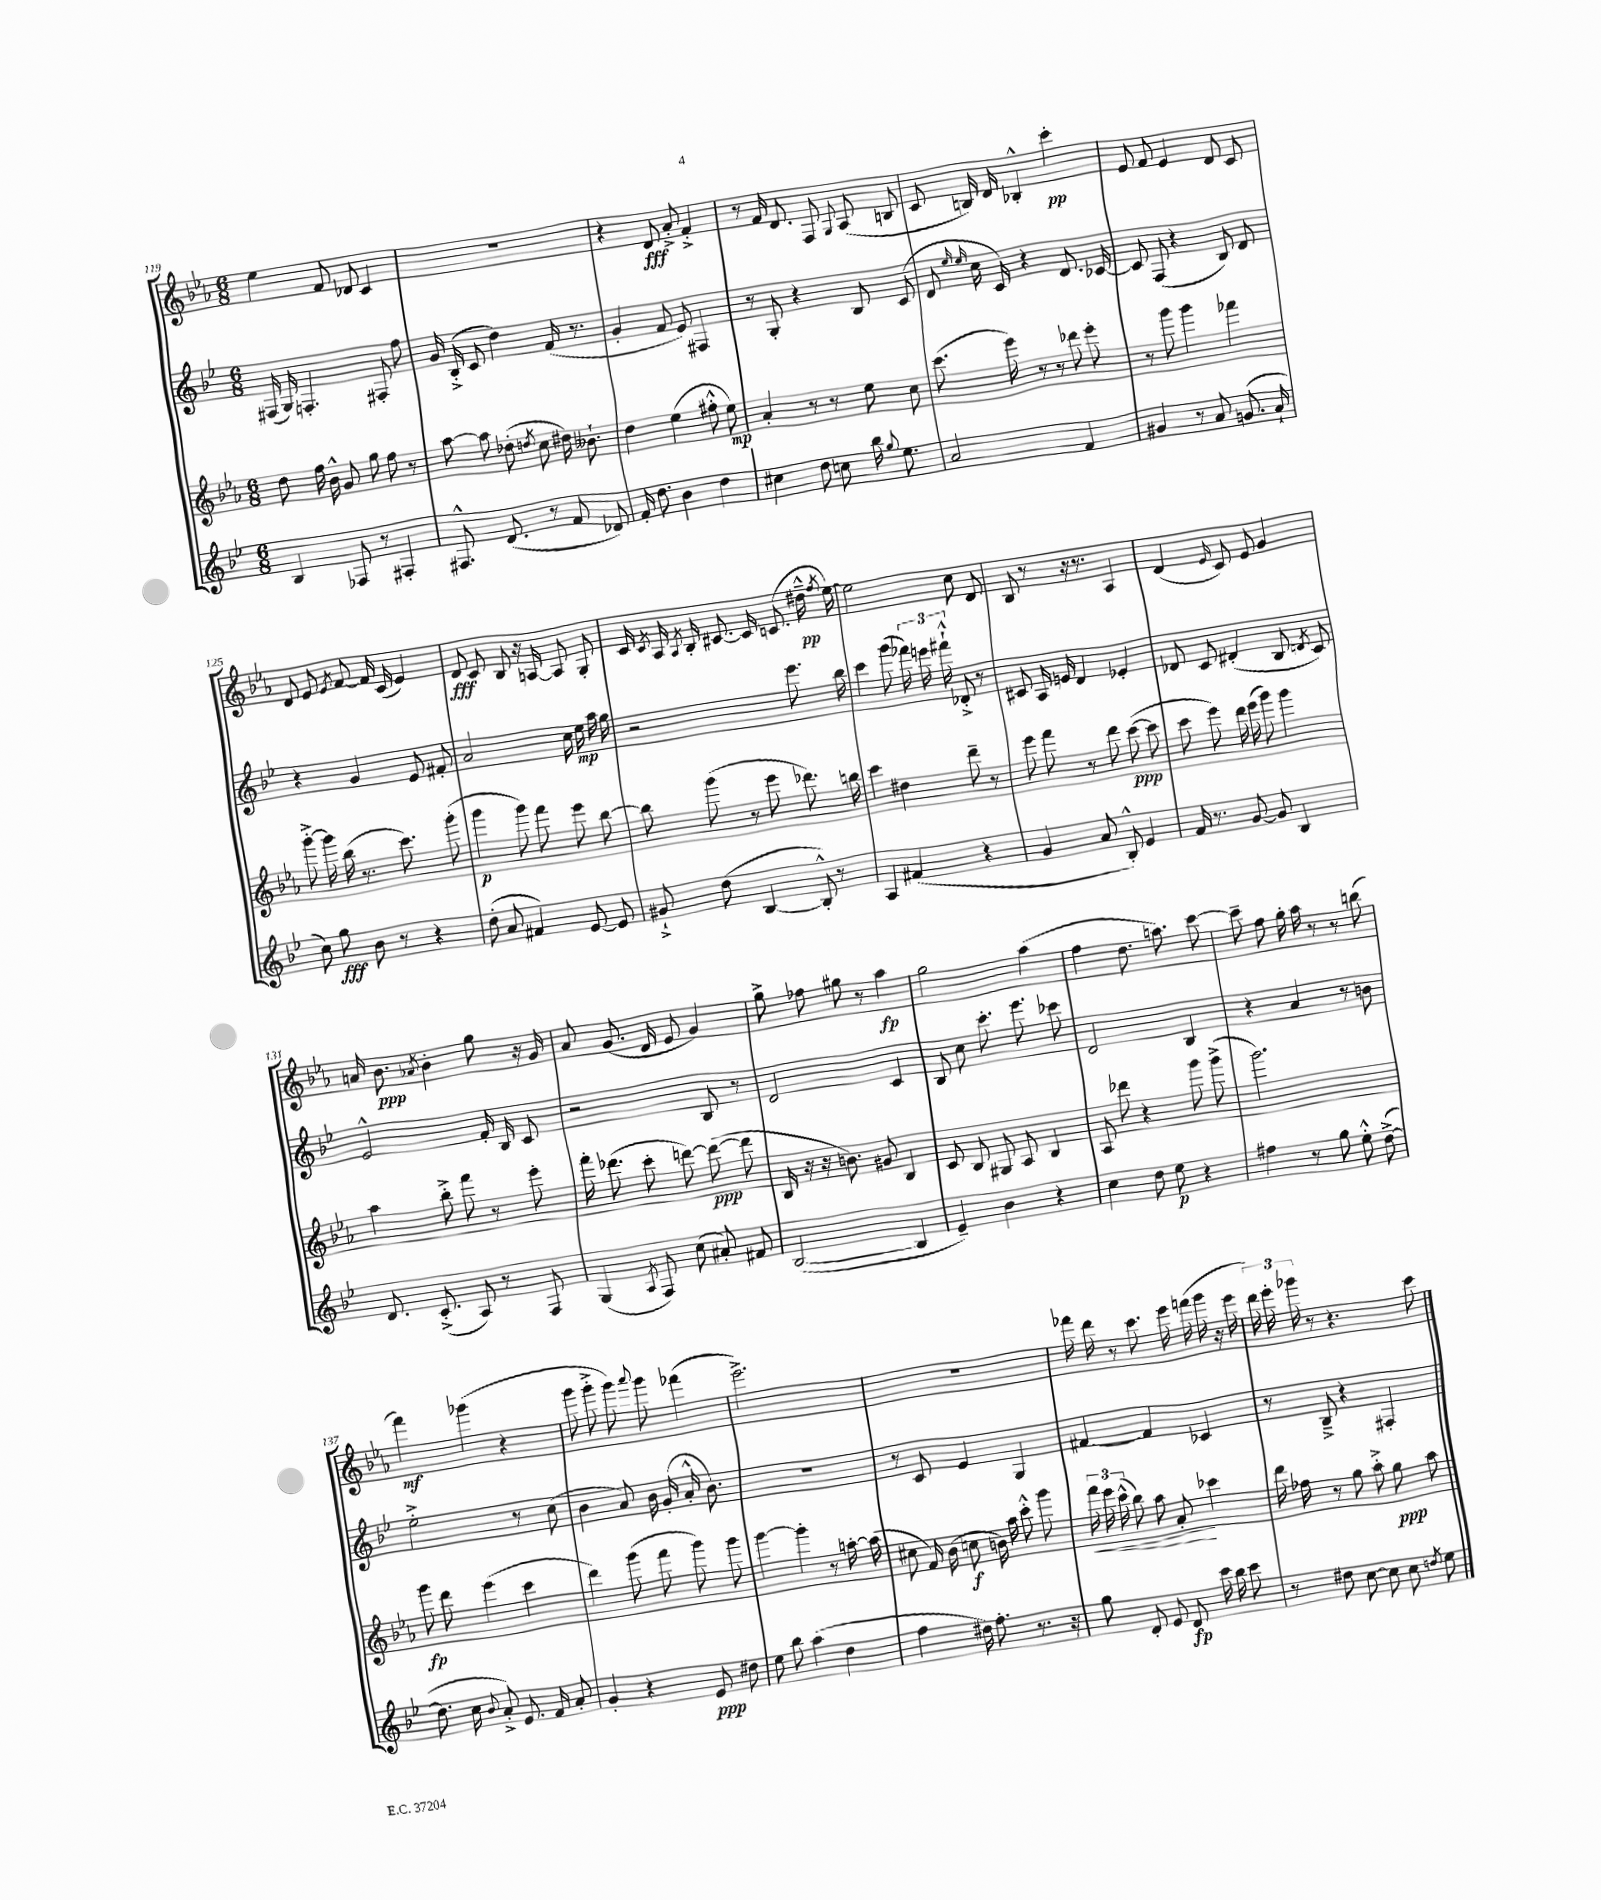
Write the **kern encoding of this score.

**kern	**kern	**kern	**kern
*staff4	*staff3	*staff2	*staff1
*clefG2	*clefG2	*clefG2	*clefG2
*k[b-e-]	*k[b-e-a-]	*k[b-e-]	*k[b-e-a-]
*M6/8	*M6/8	*M6/8	*M6/8
4B-	8dd	(16F#	4ee-
.	.	16G)	.
.	16ff	4.F'	.
.	16b-^^	.	.
8F-	8g	.	8f
8r	8gg	.	8d-
4F#'	8ff	8F#'	4c
.	8r	8ff	.
=	=	=	=
8.F#^^	[8aa-	16g	2.r
.	.	(16B-'^	.
.	8aa-]	8c	.
(8.d	.	.	.
.	(8dd-'	4dd)	.
.	8qdd	.	.
8r	8cc	.	.
8f	16dd#)	(16f	.
.	8.b--`	8.r	.
8d-)	.	.	.
=	=	=	=
16f'	4dd	4g'	4r
8.dd	.	.	.
4b-	(4ee-	8f	8d
.	.	8e-)	8a-'^
4dd	8ff#'^^	4F#	4f'^
.	8ee-)	.	.
=	=	=	=
4cc#	4a-'	8r	8r
.	.	8G'	16f
.	.	.	8.d
8dd	8r	4r	.
8cc	8r	.	8F
.	.	.	8qqG
16bb-	8ee-	8B-	(8A-
8qqgg	.	.	.
8.ee-	.	.	.
.	8cc	(8c	8B
=	=	=	=
2a	(8.ccc	8d	8c
.	.	16qqee-	.
.	.	16qqee-	.
.	.	16cc	16B)
.	16eee-)	16c)	16d
.	8r	4r	4B-'^^
.	8r	.	.
4f	8ddd-	8.d	4ccc'
.	8eee-'	.	.
.	.	[16c-	.
=	=	=	=
4g#	8r	8c-]	8e-
.	8ggg	(8F	8f
8r	4ggg	4r	4e-
8a	.	.	.
(8.g	4fff-	8B-)	8d
.	.	8d	8c
16a`	.	.	.
=	=	=	=
8cc)	[8ggg'^	4r	8d
8gg	16ggg]	.	8e-
.	(16bb-	.	.
.	.	.	8qe-
8b-	8.r	4g	[8f
8r	.	.	16f]
.	8.ccc)	.	(16c
4r	.	8e-	4e-)
.	(8ggg'	8f#'	.
=	=	=	=
(8dd'	4ggg	2a	8d
8a	.	.	8c
4f#)	8ggg)	.	8B-
.	8fff	.	16r
.	.	.	[16A
[8e-	8eee-	16cc	8A]
.	.	16ee-	.
8e-]	[8bb-	16aa	8G'
.	.	16gg	.
=	=	=	=
8g#`^	8bb-]	2r	16c
.	.	.	8qc
.	.	.	16A-
.	.	.	8qA-
(8dd	(8ggg	.	16B-'
.	.	.	[8.c#
[4B-	8r	.	.
.	8eee-	.	16c#]
.	.	.	(8.c
8B-'^^])	8.ddd-)	8.eee-	.
8r	.	.	16dd#~^^
.	.	.	8qff
.	16bb	16bb-	[16ee-)
=	=	=	=
4A	4ccc	4ccc	2ee-]
(4f#	4dd#	(8ggg	.
.	.	24fff-)	.
.	.	24eee	.
.	.	24fff#`^^	.
4r	8ddd~	8d-'^	8cc
.	8r	8r	8d
=	=	=	=
4g	8eee-	8c#	8B-
.	8fff	16A	8r
.	.	16e	.
8a	8r	4d	16r
.	.	.	8.r
8B-'^^)	8ddd	.	.
4e-	([8ccc	4e-'	4A-
.	8ccc]	.	.
=	=	=	=
16f	8ccc	8d-	(4d
8.r	.	.	.
.	8eee-)	8c	.
.	.	.	16qqe-
[8g	16ddd	(4d#'	8c)
.	(16eee-	.	.
8g]	8ggg)	.	8e-
4B-	4ggg	8B-	4g
.	.	8qd	.
.	.	8c)	.
=	=	=	=
8.d	4aa-	2e-^^	16a
.	.	.	8.b-
(8.c'^	.	.	.
.	.	.	8qa-
.	8bb-'^	.	4b-'
8A)	8fff	.	.
8r	8r	16f'	8gg
.	.	16B-	.
8F	8eee-'	8c	16r
.	.	.	16g
=	=	=	=
(4G	16fff'	2r	8a-
.	(8.ddd-	.	.
.	.	.	(8.g
8qA	.	.	.
8F)	8ccc'	.	.
.	.	.	16d
(8cc	[8ddd)	.	8e-
8a#')	(8ddd_	8B-	4g)
8f#	8ddd]	8r	.
=	=	=	=
([2B-	16B-	2d	8gg^
.	16r	.	.
.	16r	.	8ff-
.	8.b)	.	.
.	.	.	8gg#
.	8g#	.	8r
4B-]	4B-	4c	4aa-
=	=	=	=
4e-~)	8c	8B-	2gg
.	8B-	8cc	.
4b-	8G#	8.ccc'	.
.	8A-	.	.
.	.	8.eee-	.
4r	4B-	.	(4aa-
.	.	8ccc-	.
=	=	=	=
4cc	8A-	2d	4ff
.	8ddd-	.	.
8dd	4r	.	8.dd
8ee-	.	.	.
.	.	.	8.aa)
4r	8ggg	4B-	.
.	(8ggg^	.	[8ccc
=	=	=	=
4ff#	2.ggg)	4r	8ccc~]
.	.	.	8ff
8r	.	4a	16gg'
.	.	.	16aa-
8gg	.	.	8r
8ee-'^^	.	8r	8r
([8dd^	.	8b	(8bb
=	=	=	=
8.dd]	8ggg	2ee-'^	4fff)
.	8ddd	.	.
16cc	.	.	.
8qqb-	.	.	.
8a'^)	(4eee-	.	(4ggg-
8.e-	.	.	.
.	4ccc	8r	4r
16f	.	.	.
8a'	.	(8cc	.
=	=	=	=
4g'	4ddd)	4b-	8ggg
.	.	.	8ggg'^
4r	(8ggg	8a)	8ggg)
.	.	.	8qqaaa-
.	8fff	16b-	8ggg
.	.	(16g'	.
8e-	8ggg)	16a'^^	(4fff-
.	.	8.b-)	.
8dd#	8ggg	.	.
=	=	=	=
8ee-	[4ggg	2.r	2.eee-^)
8bb-	.	.	.
(4aa	4ggg']	.	.
4dd	8r	.	.
.	[16aa'	.	.
.	(16aa]	.	.
=	=	=	=
4ff	8cc#	8r	2.r
.	16f)	8c	.
.	(16b-	.	.
16dd#)	8cc	4e-	.
8.ff'	.	.	.
.	16b)	.	.
.	16aa-	.	.
8.r	8ccc'^^	4G	.
.	8ggg	.	.
16r	.	.	.
=	=	=	=
8gg	24fff	[4f#	16fff-
.	24eee-	.	.
.	.	.	16ddd
.	(24ccc^^	.	.
8d'	8bb-)	.	8r
8e-	8aa-	4f#]	8.ccc
8d	8a-'	.	.
.	.	.	16eee-
16ccc	4ccc-	4c-	(16fff
16bb-	.	.	16ggg
8ccc	.	.	16r
.	.	.	16eee-
=	=	=	=
8r	16ddd	8r	24ddd)
.	.	.	24eee-'
.	16ff-	.	.
.	.	.	24ggg-
8dd#	8r	8B-~^	8r
[8cc	8gg	4r	4.r
8cc]	8aa-'^	.	.
8cc	8gg	4F#'	.
8qdd	.	.	.
8ee-	8aa-	.	8ccc
==	==	==	==
*-	*-	*-	*-
